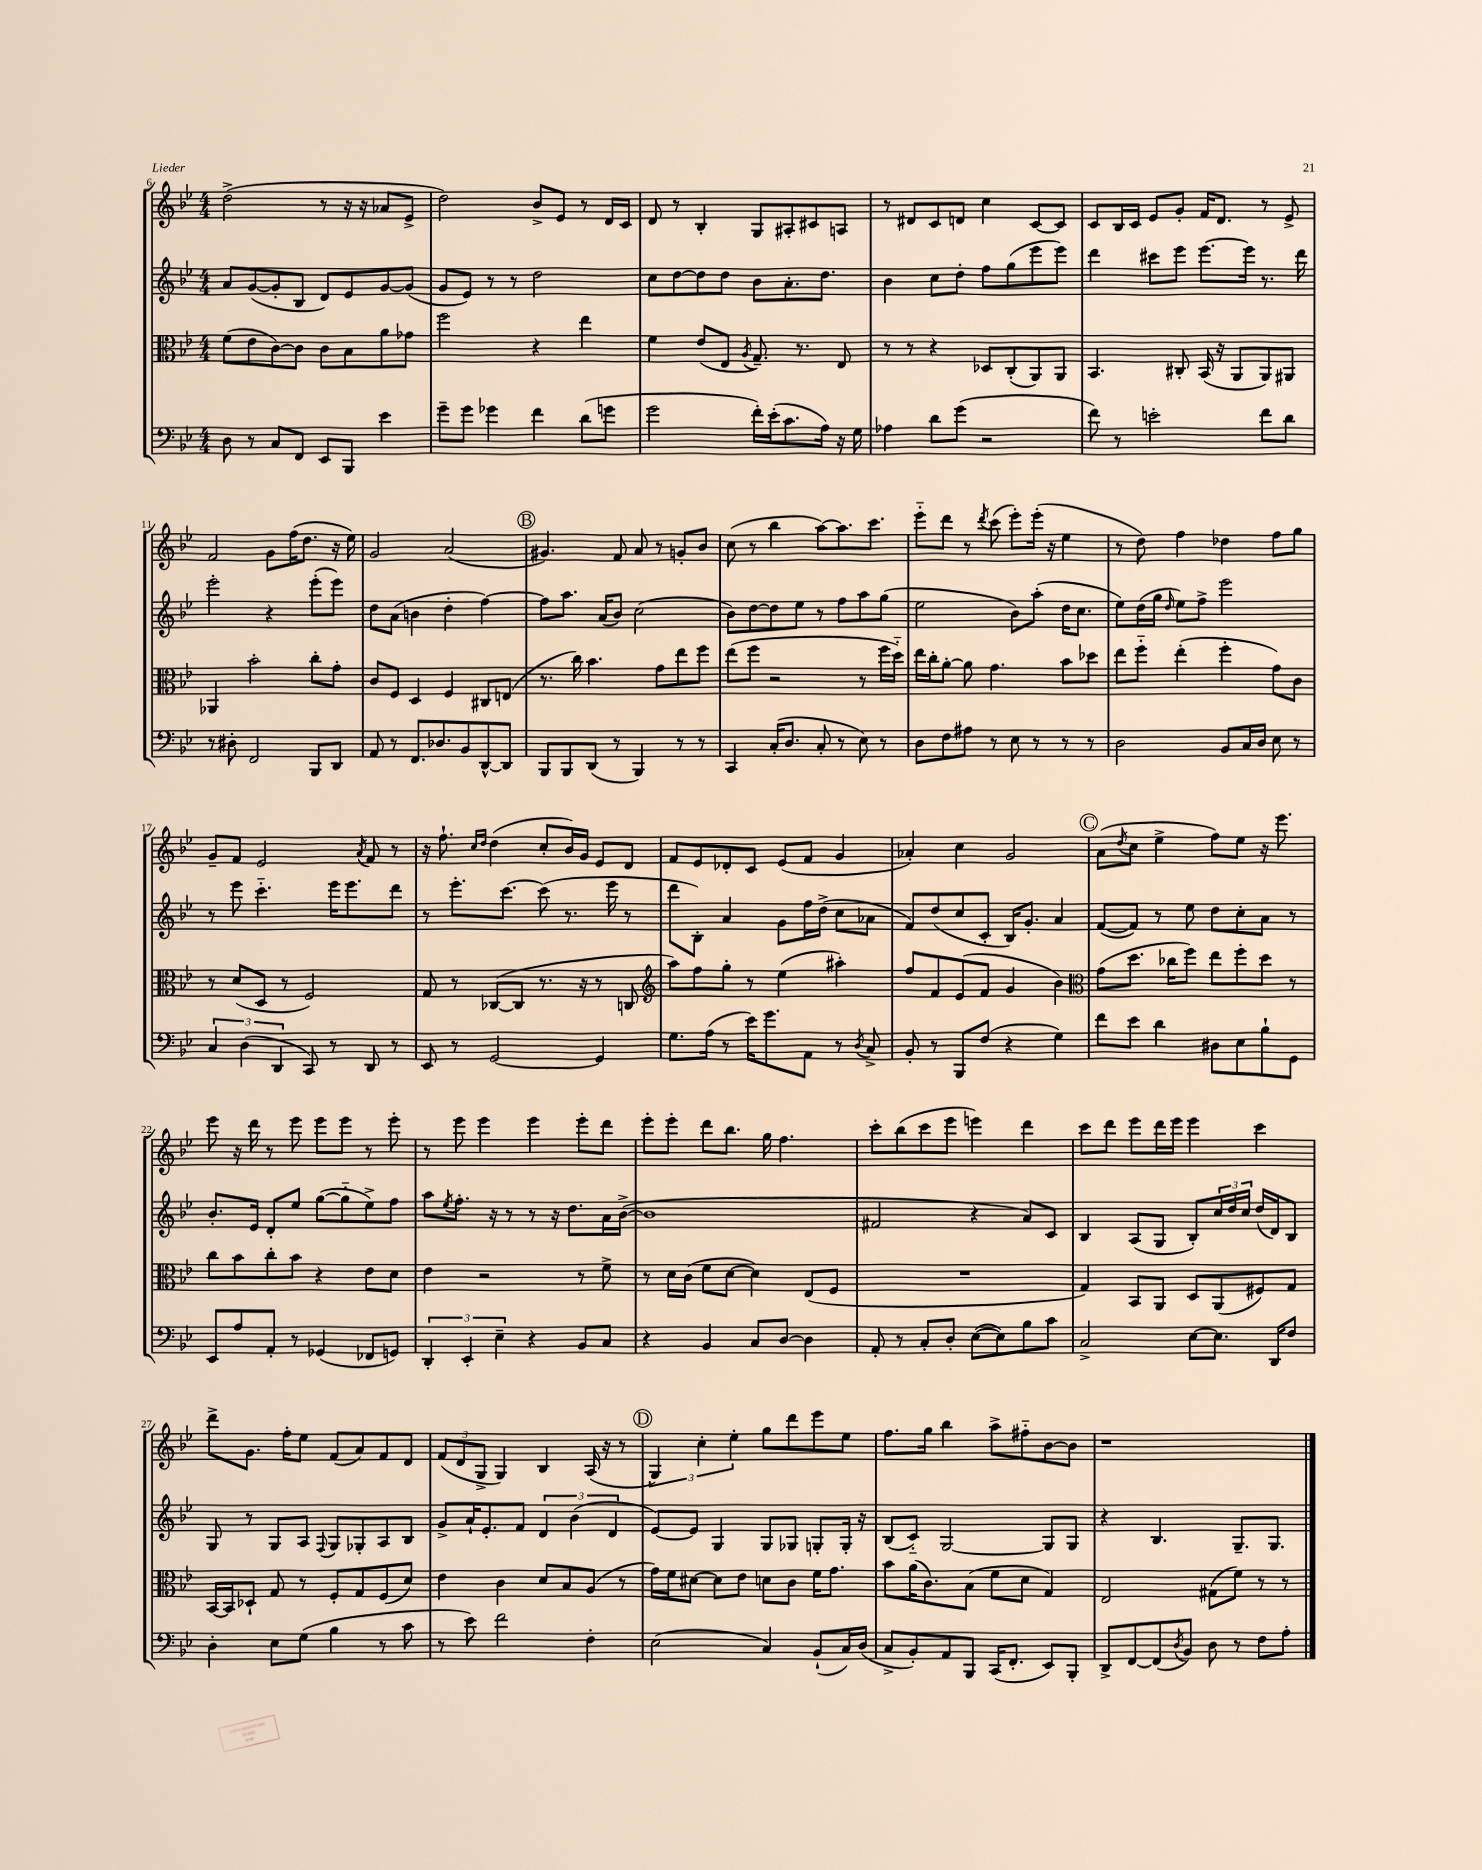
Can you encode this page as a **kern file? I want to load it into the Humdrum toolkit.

**kern	**kern	**kern	**kern
*staff4	*staff3	*staff2	*staff1
*clefF4	*clefC3	*clefG2	*clefG2
*k[b-e-]	*k[b-e-]	*k[b-e-]	*k[b-e-]
*M4/4	*M4/4	*M4/4	*M4/4
8D	(8f	8a	(2dd^
8r	8e-	([8g	.
8C	[8c)	8g']	.
8FF	8c]	8B-	.
8EE-	8c	8d)	8r
8BBB-	8B-	8e-	16r
.	.	.	16r
4e-	8a	[8g	8a-
.	8g-	(8g]	8e-^
=	=	=	=
8g~	2ff	8g	2dd)
8g	.	8e-)	.
4g-	.	8r	.
.	.	8r	.
4f	4r	2dd	8b-^
.	.	.	8e-
(8d	4ee-	.	8r
8g	.	.	16d
.	.	.	16c
=	=	=	=
2g	4f	8cc	8d
.	.	[8dd	8r
.	(8e-	8dd]	4B-'
.	8E-	8dd	.
.	8qA	.	.
16f')	8.G~)	8b-	8G
(16e-'	.	.	.
8.c	.	8.a'	8A#'
.	8.r	.	.
.	.	.	8c#
16A)	.	8.dd	.
16r	8E-	.	8A
16G	.	.	.
=	=	=	=
4A-	8r	4b-	8r
.	8r	.	8d#
8d	4r	8cc	8c
(8g	.	8dd'	8d
2r	8D-	8ff	4cc
.	(8C'	(8gg	.
.	8AA)	8eee-	[8c
.	8AA	8eee-)	8c]
=	=	=	=
8f)	4.BB-	4ddd	8c
8r	.	.	16B-
.	.	.	16c
2e'	.	8ccc#	8e-
.	8C#'	8eee-	8g'
.	(16BB-	[8.eee-	16f
.	16r	.	8.d
.	8AA	.	.
.	.	16eee-]	.
8f	8AA)	8.r	8r
8d	8AA#	.	8e-^
.	.	16ddd	.
=	=	=	=
8r	4AA-	2eee-'	2f
8D#'	.	.	.
2FF	2b-'	.	.
.	.	4r	8g
.	.	.	(16ff
.	.	.	8.dd
8BBB-	8cc'	(8eee-'	.
8DD	8g'	8eee-)	16r
.	.	.	16ee-)
=	=	=	=
8AA	8c	8dd	2g
8r	8F	(8a	.
8.FF	4D	4b	.
8.D-	.	.	.
.	4F	4dd'	(2a
8BB-	.	.	.
[8DD^^	8C#	[4ff)	.
8DD]	(8E	.	.
=	=	=	=
8BBB-	8.r	8ff]	4.g#)
8BBB-	.	8.aa	.
.	16cc)	.	.
(8DD	4.b-	.	.
.	.	(16a	.
8r	.	8b-)	8f
4BBB-)	.	(2cc	8a
.	8g	.	8r
8r	8ee-	.	8g'
8r	8ff	.	8b-
=	=	=	=
4CC	(8ee-	8b-)	(8cc
.	8ff	[8dd	8r
(16C'	2r	8dd]	4bb-
8.D	.	.	.
.	.	8ee-	.
8C'	.	8r	[8aa)
8r	.	8ff	8.aa]
8E-)	8r	8aa	.
.	.	.	8.ccc
8r	16ff	(8gg	.
.	16dd'~)	.	.
=	=	=	=
8D	16ee-	2ee-	8eee-'~
.	16cc'	.	.
8F	[8a'	.	8ddd
8A#	8a]	.	8r
.	.	.	8qddd
8r	4.g	.	(8ccc
8E-	.	8b-)	8eee-')
8r	.	(8aa'	(16eee-'
.	.	.	16r
8r	8b-	16dd	4ee-
.	.	8.cc	.
8r	8dd-	.	.
=	=	=	=
2D	8ee-	8ee-)	8r
.	8ff'~	(16dd	8dd)
.	.	16gg	.
.	.	16qqdd	.
.	(4ee-'	8ee-)	4ff
.	.	8ff^	.
8BB-	4ff'	2eee-	4dd-
16C	.	.	.
16D	.	.	.
8E-	8g)	.	8ff
8r	8c	.	8gg
=	=	=	=
6C	8r	8r	8g~
.	(8d	8eee-	8f
(6D	.	.	.
.	8D	4.ccc'~	2e-
6DD	.	.	.
.	8r	.	.
8CC)	2F)	.	.
8r	.	16eee-	.
.	.	8.eee-	.
.	.	.	8qa
8DD	.	.	8f
8r	.	8ddd	8r
=	=	=	=
8EE-	8G	8r	16r
.	.	.	8.ff`
8r	8r	8.eee-'	.
.	.	.	16qqcc
.	.	.	16qqdd
[2GG	([8C-	.	(4dd
.	.	[8.ccc	.
.	8C-]	.	.
.	8.r	(8ccc]	8cc'
.	.	8.r	16b-)
.	16r	.	16g
4GG]	8r	.	8e-
.	.	16eee-	.
.	8C	8r	8d
=	=	=	=
*	*clefG2	*	*
8.G	8aa)	8ddd	8f
.	8ff	8B-')	8e-
(16A	.	.	.
8r	8gg'	4a	8d-'
16e-)	8r	.	8c
8.g	.	.	.
.	(4ee-	8g	(8e-
8AA	.	16ff	8f
.	.	(16dd^	.
8r	4aa#')	8cc	4g
8qD	.	.	.
8C^	.	8a-	.
=	=	=	=
8BB-'	8ff	8f)	4a-')
8r	8f	(8dd	.
8BBB-	(8e-	8cc	4cc
(8F	8f	8c'	.
4r	4g	16B-)	2g
.	.	8.g'	.
4G)	4b-)	4a	.
=	=	=	=
*	*clefC3	*	*
8f	(8g	([8f	(8a
.	.	.	8qdd
8e-	8.dd	8f])	8cc
4d	.	8r	4ee-^
.	16cc-	.	.
.	8ff)	8ee-	.
8D#	8ee-	8dd	8ff)
8E-	8ff'	8cc'	8ee-
8B-`	8dd	8a	16r
.	.	.	8.eee-
8GG	8r	8r	.
=	=	=	=
8EE-	8cc	8.b-'	8eee-
8A	8b-	.	16r
.	.	16e-	16ddd
8AA'	8cc'	8d'	8r
8r	8b-	8ee-	8eee-
(4GG-	4r	([8gg	8eee-
.	.	8gg'~]	8eee-
8FF-	8e-	8ee-^)	8r
8GG)	8d	8ff	8eee-'
=	=	=	=
6DD'	4e-	8aa	8r
.	.	8qee-	.
.	.	8.ff'	8eee-
6EE-'	.	.	.
.	2r	.	4eee-
.	.	16r	.
6E-~	.	.	.
.	.	8r	.
4r	.	8r	4eee-
.	.	16r	.
.	.	8.dd	.
8BB-	8r	.	8eee-'
8C	8f^	16a	8ddd
.	.	([16b-^	.
=	=	=	=
4r	8r	1b-]	8eee-'
.	16d	.	8eee-'
.	(16c	.	.
4BB-	8f	.	8ddd
.	[8d	.	8.bb-
8C	4d])	.	.
.	.	.	16gg
[8D	.	.	4.ff
4D]	(8E-	.	.
.	8F	.	.
=	=	=	=
8AA'	1r	2f#	8ccc'
8r	.	.	(8bb-
8C'	.	.	8ccc
8D'	.	.	8eee-
([8E-	.	4r	4eee)
8E-])	.	.	.
8B-	.	8a)	4ddd
8c	.	8c	.
=	=	=	=
2C^	4G)	4B-	8ccc
.	.	.	8ddd
.	8BB-	(8A	8eee-
.	8AA	8G	16ddd
.	.	.	16eee-
[8E-	8D	8B-')	4eee-
8.E-]	(8AA	24cc	.
.	.	24dd	.
.	.	24cc	.
.	8F#)	(16dd	4ccc
16DD	.	16d)	.
8F	8G	8B-	.
=	=	=	=
4D'	[16BB-	8G	8ddd^
.	16BB-]	.	.
.	8D-`	8r	8.g
8E-	8G	8G	.
.	.	.	16ff'
(8G	8r	8A	8ee-
.	.	8qqF	.
4B-	8F'	8G	(8f
.	8G	8G-'	8a)
8r	(8F	8A	8f
8c	8d)	8B-	8d
=	=	=	=
8r	4e-	8g^	(12f
.	.	.	12d
8e-)	.	16a`	.
.	.	.	12G^
.	.	8.e-'	.
2f	4c	.	4G)
.	.	8f	.
.	8d	6d	4B-
.	8B-	.	.
.	.	(6b-	.
4F'	(8A	.	(16A
.	.	.	16r
.	.	6d	.
.	8r	.	8r
=	=	=	=
(2E-	16g)	[8e-)	6G)
.	16f	.	.
.	[8d#	8e-]	.
.	.	.	6cc'
.	8d#]	4G	.
.	.	.	6ee-'
.	8e-	.	.
4C)	8d	8G	8gg
.	8c	8G-	8ddd
(8BB-`	16f	8G'	8eee-
.	8.g	.	.
16C)	.	16G'	8ee-
(16D	.	16r	.
=	=	=	=
8C^	8b-	(8B-	8.ff
8BB-')	(16a	8c'~)	.
.	8.c)	.	16gg
8AA	.	[2G	4bb-
8BBB-	(8B-	.	.
(16CC	8f	.	8aa^
8.FF'	.	.	.
.	8d	.	8ff#'~
8EE-)	4G)	8G]	[8b-
8BBB-'	.	8G	8b-]
=	=	=	=
8DD^	2E-	4r	1r
[8FF	.	.	.
(8FF]	.	4.B-	.
8qD	.	.	.
8BB-)	.	.	.
8D	(8G#	.	.
8r	8f)	8.G~	.
8F	8r	.	.
.	.	8.G	.
8A'	8r	.	.
==	==	==	==
*-	*-	*-	*-
